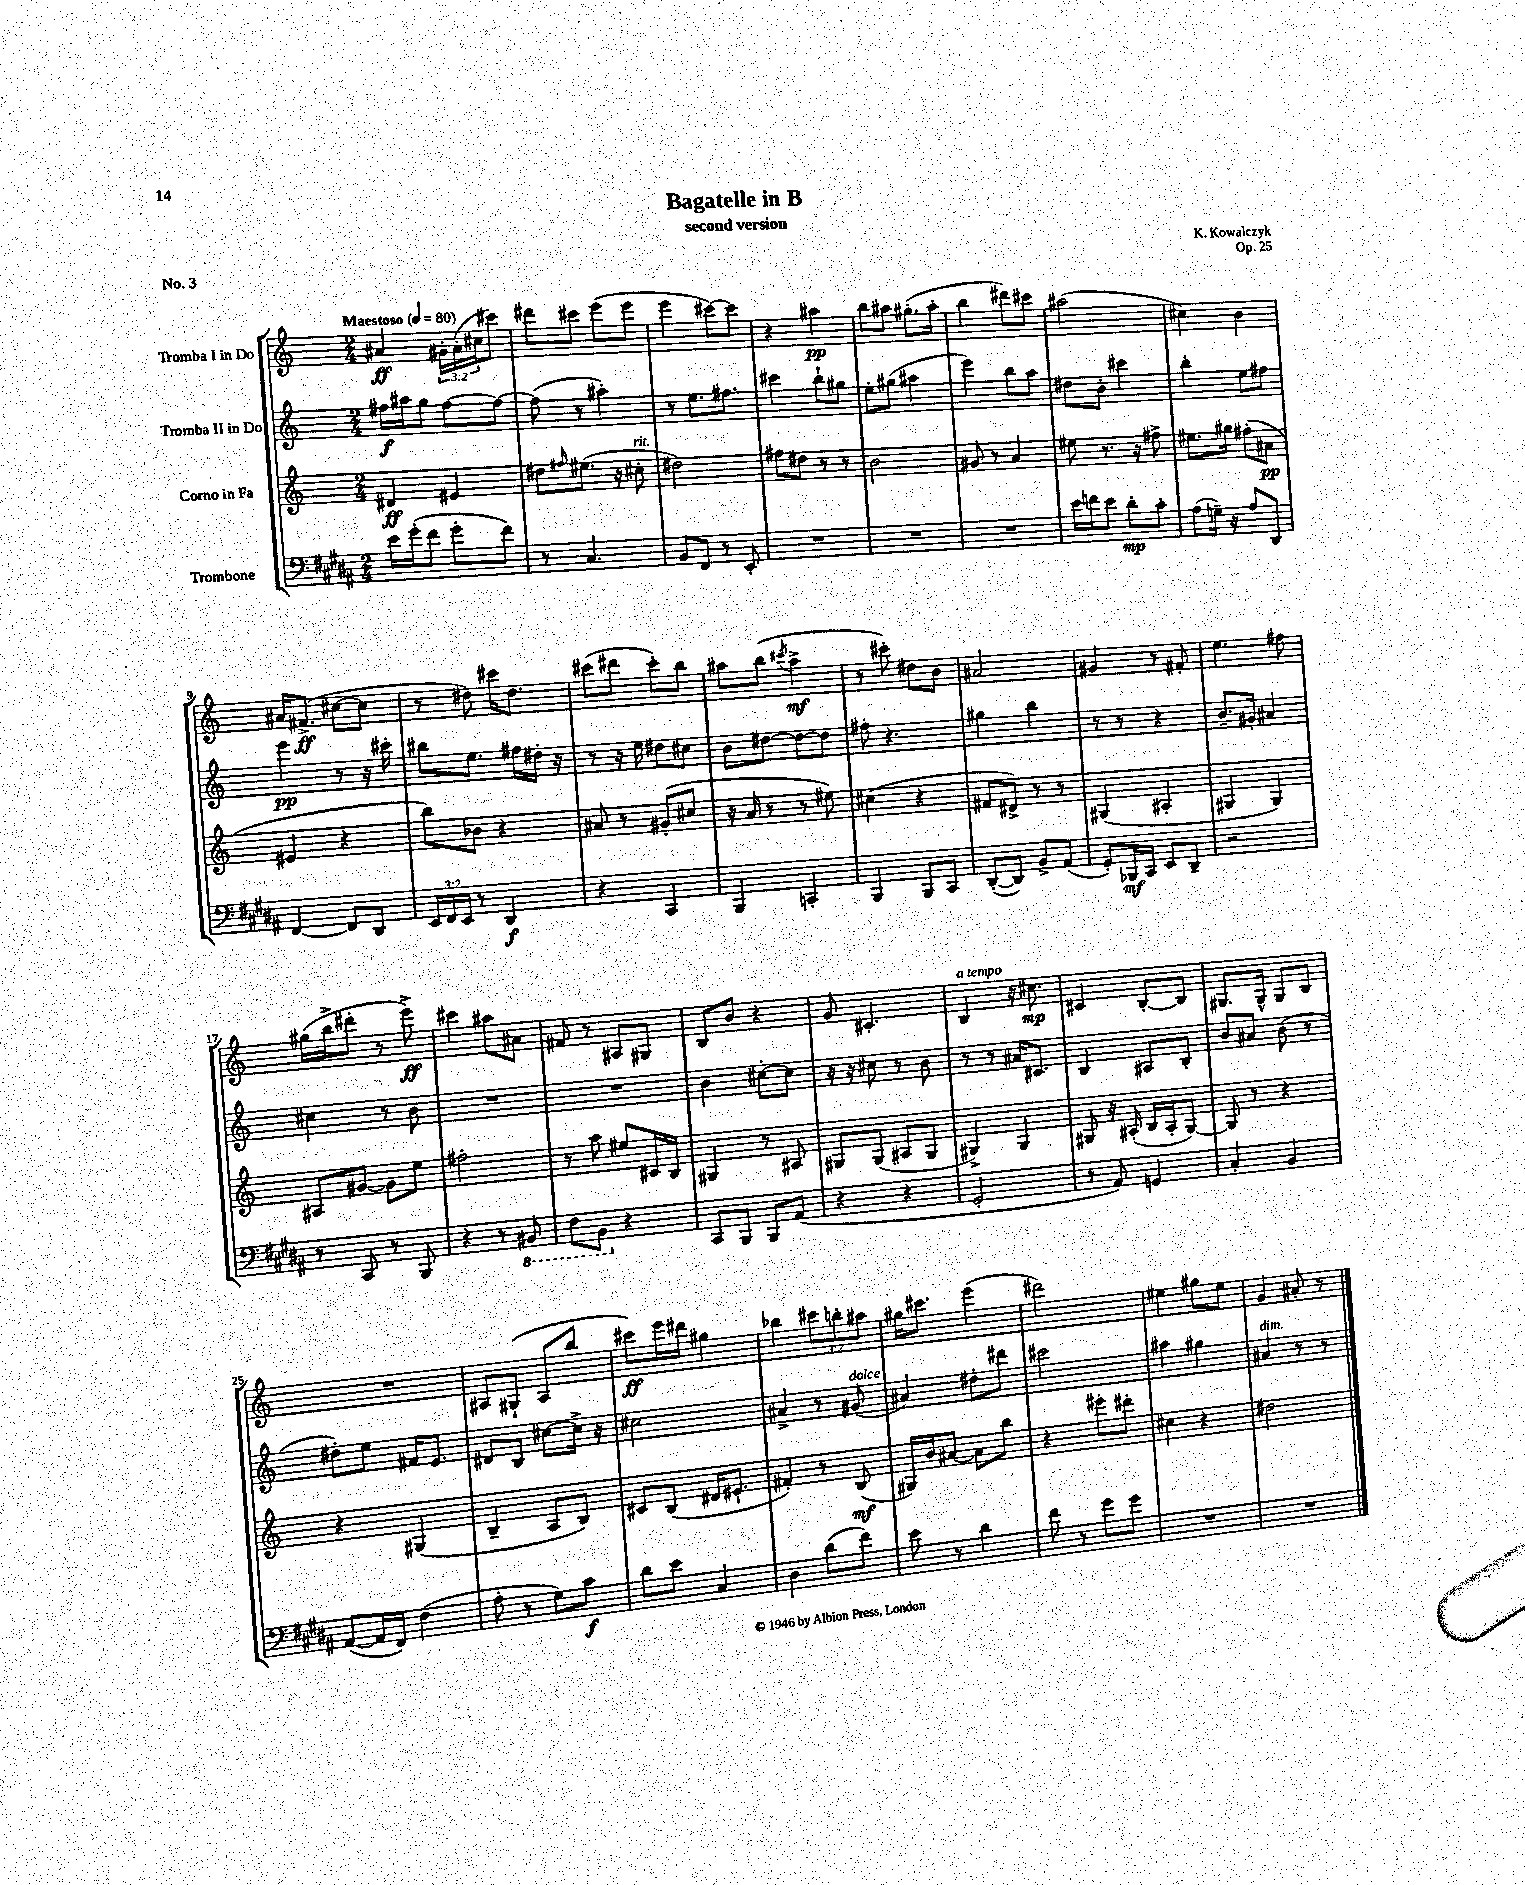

**kern	**kern	**kern	**kern
*staff4	*staff3	*staff2	*staff1
*clefF4	*clefG2	*clefG2	*clefG2
*k[f#c#g#d#a#]	*k[]	*k[]	*k[]
*M2/4	*M2/4	*M2/4	*M2/4
*MM80	*MM80	*MM80	*MM80
16e	4d#	16ff#	4a#
(16g#'	.	16aa#	.
8f#	.	8gg	.
8g#'	4e#	[8ff#	24g#'
.	.	.	(24a#'
.	.	.	24cc#
8f#)	.	8ff#_	8ccc#)
=	=	=	=
8r	8dd#	(8ff#]	8ddd#
.	16qqff#	.	.
4.C#	(8.ee#	8r	8ccc#
.	.	4aa#')	(8eee
.	16r	.	.
.	8cc#'	.	8eee
=	=	=	=
8BB	2dd#)	8r	4eee
8FF#	.	8.ee	.
8r	.	.	[8ccc#)
.	.	8.ff#	.
8EE'	.	.	8ccc#]
=	=	=	=
2r	8ff#	4ccc#	4r
.	8dd#	.	.
.	8r	8bb`	4aa#
.	8r	8gg#	.
=	=	=	=
2r	2b	8ee'	8bb
.	.	(8gg#	8aa#
.	.	4aa#	(8.gg#'
.	.	.	16aa#'
=	=	=	=
2r	8g#	4eee)	4bb
.	8r	.	.
.	4a	8bb	8ddd#)
.	.	8aa	8ccc#
=	=	=	=
16e	8ee#	8dd#	(2aa#
16f	.	.	.
8e	8.r	8b'	.
8d#'	.	4ccc#	.
.	16r	.	.
8c#'	8ff#^	.	.
=	=	=	=
(8A#	8.ee#	4bb'	4cc#)
16G~)	.	.	.
16r	16gg#	.	.
8A#	(8ff#'	8ee	4b
8DD#	8a#	8ff#	.
=	=	=	=
[4FF#	4e#	4eee	16a#
.	.	.	(8.f#^
8FF#]	4r	8r	[8cc#
8DD#	.	16r	8cc#]
.	.	16ccc#'	.
=	=	=	=
24EE	8bb)	8bb#	8r
24FF#	.	.	.
24EE	.	.	.
8r	8b-	8.ee	8dd#)
4DD#	4r	.	16ccc#
.	.	16ff#	8.dd#
.	.	16dd#'	.
.	.	16r	.
=	=	=	=
4r	8a#	8r	(8ccc#
.	8r	16r	8ddd#
.	.	16ee	.
4CC#	(8g#'	8dd#	8ccc#')
.	8cc#	8cc#	8bb
=	=	=	=
4BBB	16r	8b	8aa#
.	16a	.	.
.	8r	[8dd#	(8bb
.	.	.	8qccc#
4CC'	8r	8dd#_	4aa#^
.	8ee#)	8dd#]	.
=	=	=	=
4BBB	(4cc#	8ff#'	8r
.	.	4.r	8ccc#')
8BBB	4r	.	8dd#
8CC#	.	.	8b
=	=	=	=
([8DD#'	8f#	4gg#	2a#
8DD#])	8d#^)	.	.
8BB^	8r	4bb	.
(8AA#	8r	.	.
=	=	=	=
8GG#')	(4G#	8r	4g#
16BBB-	.	8r	.
16CC#	.	.	.
8EE	4A#'	4r	8r
8DD#~	.	.	8f#'
=	=	=	=
2r	4G#	8.b~	4.ee
.	.	16g#'	.
.	4G#)	4a#	.
.	.	.	8ff#
=	=	=	=
8r	8A#	4cc#	(16gg#
.	.	.	16bb^
8CC#	[8g#	.	8ddd#'
8r	8g#]	8r	8r
8BBB	8ee	8b	8eee^)
=	=	=	=
4r	2ff#'	2r	4ccc#
8r	.	.	8aa#
8BBB#	.	.	8a#
=	=	=	=
8FF#	8r	2r	8f#
8BBB	8aa	.	8r
4r	8ee#	.	8A#
.	16c#	.	8G#
.	16B	.	.
=	=	=	=
8CC#	4G#	4b	8B
8BBB	.	.	8b
8BBB	8r	[8cc#'	4r
(8AA#	8A#	8cc#]	.
=	=	=	=
4r	8G#	16r	8g
.	.	16r	.
.	(8G#	8cc#	4.c#'
4r	8A#	8r	.
.	8G#	8b	.
=	=	=	=
2GG#'	4G#^)	8r	4B
.	.	8r	.
.	4G#	16a#	16r
.	.	8.c#	8.cc#
=	=	=	=
8r	8G#	4B	4c#
8AA#)	16r	.	.
.	(16A#'	.	.
4GG	16B	8A#	[8B'
.	16A#'	.	.
.	[8G#)	8B'	8B]
=	=	=	=
4C#'	8G#]	8b	8.G#
.	8r	8a#	.
.	.	.	16G#^^
4BB	4r	(8b	8G#
.	.	8r	8B
=	=	=	=
([8AA#	4r	8dd#')	2r
16AA#]	.	8ee	.
16FF#)	.	.	.
(4F#	(4G#	16f#	.
.	.	8.e	.
=	=	=	=
8A#'	4B~	8d#	8A#
8r	.	8B	(8G#`
8G#)	8A	[8cc#	8A#
8c#	8B)	16cc#^]	8bb
.	.	16r	.
=	=	=	=
8d#	8c#	2cc#	8ccc#)
8e	(8B	.	16eee
.	.	.	16ddd#
4C#	16d#	.	4gg#
.	8.e#`	.	.
=	=	=	=
4D#	4f#')	4a#^	4bb-
(8d#	8r	8r	12ccc#
.	.	.	12bb'
8f#)	(8B	(8g#	.
.	.	.	12aa#
=	=	=	=
8e	16G#)	4a#)	16gg#
.	16b	.	8.ccc#
8r	[8a#	.	.
4d#	8a#]	8dd#'	(4eee
.	8bb	8ddd#	.
=	=	=	=
8f#	4r	2ccc#	2ddd#)
8r	.	.	.
8g#	8eee#'	.	.
8g#	8ddd#'	.	.
=	=	=	=
2r	4cc#	4aa#	4ee#
.	4r	4gg#	8gg#
.	.	.	8ee#
=	=	=	=
2r	2dd#	4a#	4g
.	.	8r	8a#'
.	.	8r	8r
==	==	==	==
*-	*-	*-	*-
